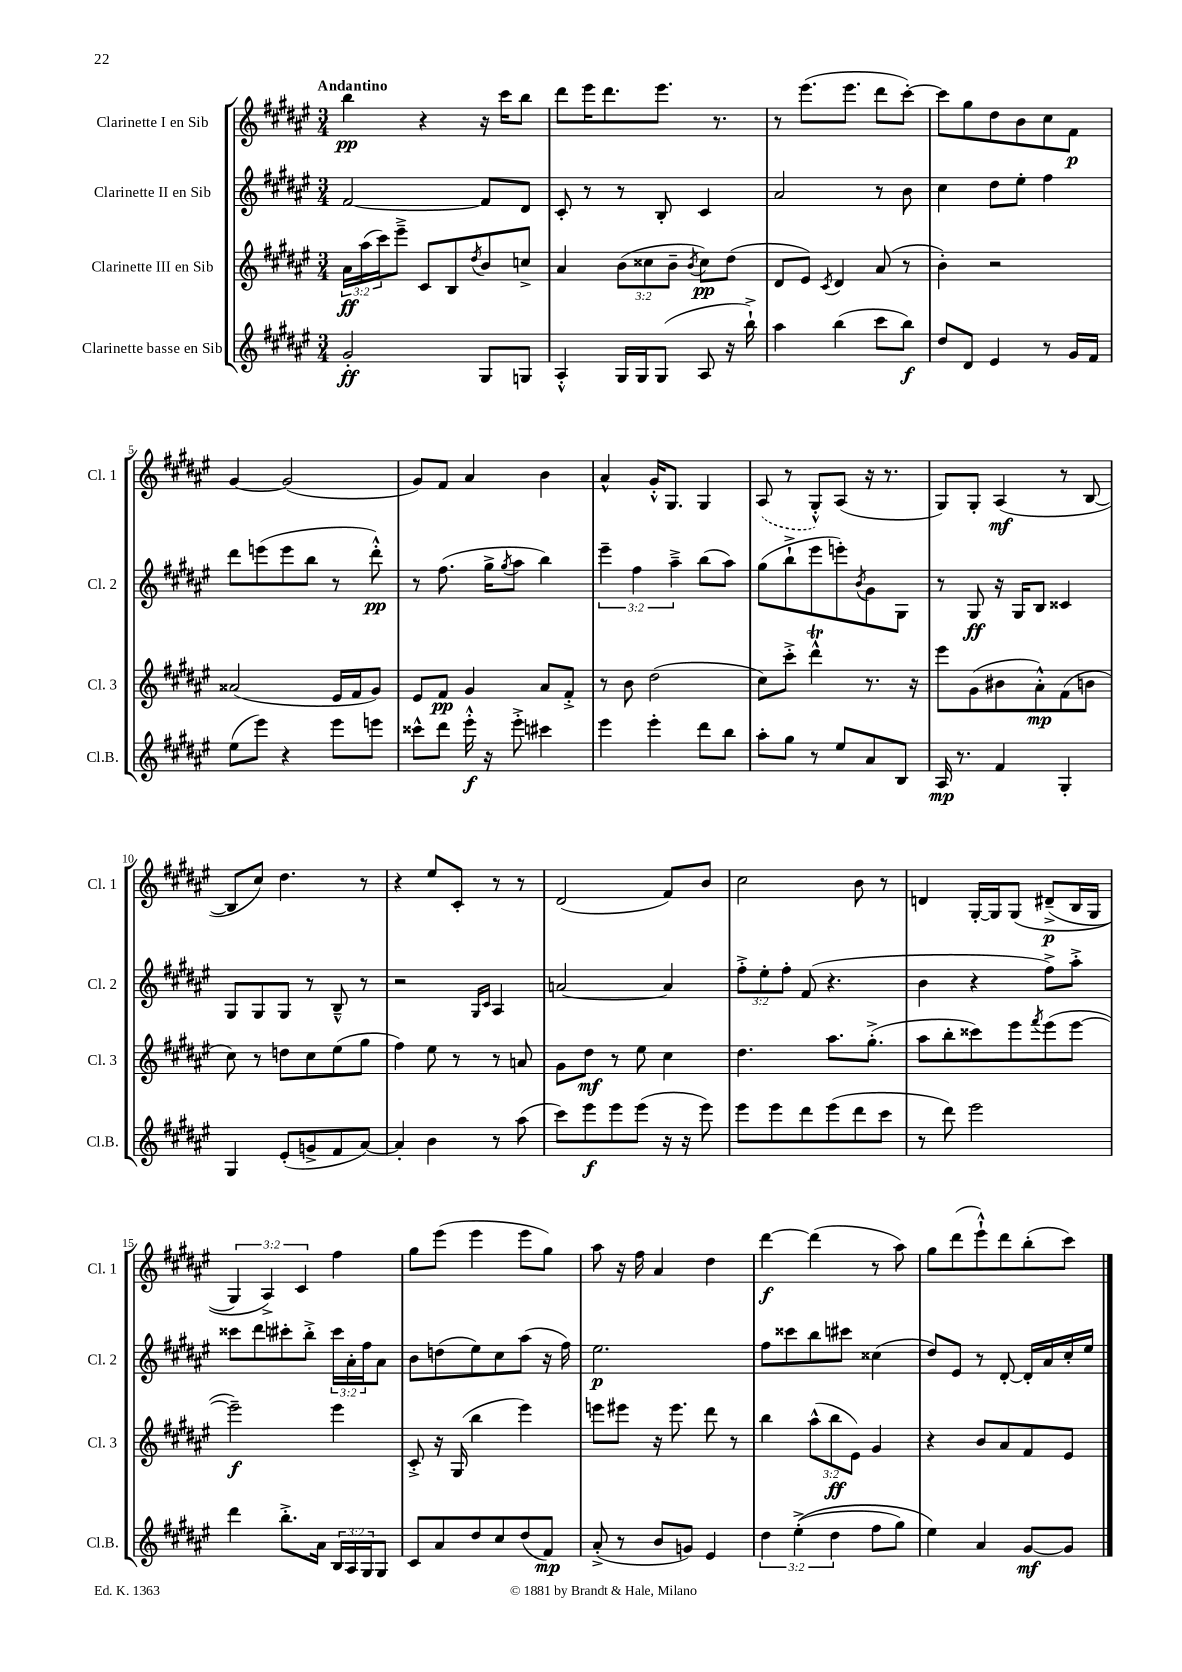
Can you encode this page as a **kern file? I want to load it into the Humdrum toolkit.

**kern	**kern	**kern	**kern
*staff4	*staff3	*staff2	*staff1
*clefG2	*clefG2	*clefG2	*clefG2
*k[f#c#g#d#a#e#]	*k[f#c#g#d#a#e#]	*k[f#c#g#d#a#e#]	*k[f#c#g#d#a#e#]
*M3/4	*M3/4	*M3/4	*M3/4
2g#'	24a#	[2f#	4bb
.	(24aa#	.	.
.	24ccc#)	.	.
.	8eee#~^	.	.
.	8c#	.	4r
.	8B	.	.
.	8qdd#	.	.
8G#	8b	8f#]	16r
.	.	.	16ccc#
8G	8cc^	8d#	8bb
=	=	=	=
4A#'^^	4a#	8c#'	8ddd#
.	.	8r	16eee#
.	.	.	8.ddd#
16G#	(12b	8r	.
16G#	.	.	.
.	12cc##	.	.
(8G#	.	8B'	8.eee#
.	12b~	.	.
.	8qb	.	.
8A#	8cc##)	4c#	.
.	.	.	8.r
16r	(8dd#	.	.
16bb`^)	.	.	.
=	=	=	=
4aa#	8d#	2a#	8r
.	8e#)	.	(8.eee#
.	8qc#	.	.
(4bb	4d#	.	.
.	.	.	8.eee#
8ccc#	(8a#	8r	8ddd#
8bb)	8r	8b	[8ccc#')
=	=	=	=
8dd#	4b')	4cc#	8ccc#]
8d#	.	.	8gg#
4e#	2r	8dd#	8dd#
.	.	8ee#'	8b
8r	.	4ff#	8cc#
16g#	.	.	8f#
16f#	.	.	.
=	=	=	=
(8ee#	(2a##	8ddd#	[4g#
8eee#)	.	(8eee	.
4r	.	8eee	(2g#]
.	.	8bb	.
8eee#	16e#	8r	.
.	16f#	.	.
8eee	8g#)	8ddd#'^^)	.
=	=	=	=
8ccc##^^	8e#	8r	8g#)
8ddd#	8f#	(8.ff#	8f#
16eee#'^^	4g#	.	4a#
16r	.	16gg#^	.
.	.	8qgg#	.
8eee#'^	.	8aa#	.
4ccc#	8a#	4bb)	4b
.	8f#'^	.	.
=	=	=	=
4eee#	8r	6eee#~	4a#^^
.	8b	.	.
.	.	6ff#	.
4eee#'	(2dd#	.	16g#'^^
.	.	.	8.G#
.	.	6aa#~^	.
8ddd#	.	(8bb	4G#
8bb	.	8aa#)	.
=	=	=	=
8aa#'	8cc#)	(8gg#	(8A#
8gg#	8ccc#'^	8bb`^	8r
8r	4ddd#^^	8eee#	8G#'^^)
8ee#	.	8eee')	(8A#
.	.	8qb	.
8a#	8.r	8g#	16r
.	.	.	8.r
8B	.	8G#	.
.	16r	.	.
=	=	=	=
16A#	8eee#	8r	8G#)
8.r	.	.	.
.	(8g#	8G#	8G#'
4f#	8b#	16r	(4A#
.	.	16G#	.
.	8a#'^^)	8B	.
4G#'	(8f#	4c##	8r
.	8b	.	[8B
=	=	=	=
4G#	8cc#)	8G#	8B]
.	8r	8G#	8cc#)
(8e#'	8dd	8G#	4.dd#
8g^	8cc#	8r	.
8f#	(8ee#	8B~^^	.
[8a#)	8gg#	8r	8r
=	=	=	=
4a#']	4ff#)	2r	4r
4b	8ee#	.	8ee#
.	8r	.	8c#'
.	.	16qqG#	.
.	.	16qqc#	.
8r	8r	4A#	8r
(8aa#	8a	.	8r
=	=	=	=
8ccc#)	8g#	[2a	(2d#
8eee#	8dd#	.	.
8eee#	8r	.	.
(8eee#	8ee#	.	.
16r	4cc#	4a]	8f#)
16r	.	.	.
8eee#)	.	.	8b
=	=	=	=
8eee#	4.dd#	12ff#'^	2cc#
.	.	12ee#'	.
8eee#	.	.	.
.	.	12ff#'	.
8ddd#	.	(8f#	.
(8eee#	8.aa#	4.r	.
8ddd#	.	.	8b
.	(8.gg#'^	.	.
8ccc#	.	.	8r
=	=	=	=
8r	8aa#	4b	4d
8ddd#)	8bb'	.	.
2eee#	8ccc##)	4r	[16G#'
.	.	.	16G#]
.	8eee#	.	&(8G#
.	8qfff#	.	.
.	(8eee#	8ff#^)	(8d#~^
.	[8eee#	8aa#'^	16B
.	.	.	16G#
=	=	=	=
4ddd#	2eee#~])	8ccc##	6G#)
.	.	8ddd#	.
.	.	.	6A#^&)
8.bb'^	.	8ccc#'	.
.	.	.	6c#
.	.	8bb'^	.
16a#	.	.	.
24B	4eee#	24ccc#	4ff#
24A#	.	24a#'	.
24G#	.	24ff#	.
8G#	.	8a#	.
=	=	=	=
8c#	8c#'^	8b	8gg#
8a#	16r	(8dd	(8eee#
.	(16G#	.	.
8dd#	4bb	8ee#)	4eee#
8cc#	.	8cc#	.
(8dd#	4eee#)	(8aa#	8eee#
8f#)	.	16r	8gg#)
.	.	16ff#)	.
=	=	=	=
(8a#'^	8eee	2.ee#	8aa#
8r	8eee#	.	16r
.	.	.	16ff#
8b	16r	.	4a#
.	8.eee#	.	.
8g)	.	.	.
4e#	8ddd#	.	4dd#
.	8r	.	.
=	=	=	=
6dd#	4bb	8ff#	[4ddd#
.	.	8ccc##	.
&((6ee#'^	.	.	.
.	(12aa#^^	8bb	(4ddd#]
6dd#	12bb	.	.
.	.	8ccc#	.
.	12e#)	.	.
8ff#	4g#	(4cc##	8r
8gg#)	.	.	8aa#)
=	=	=	=
4ee#&)	4r	8dd#)	8gg#
.	.	8e#	(8ddd#
4a#	8b	8r	8eee#`^^)
.	8a#	[8d#'	8ddd#
[8g#	8f#	16d#']	(8bb'
.	.	16a#	.
8g#]	8e#	16cc#'	8ccc#)
.	.	16ee#	.
==	==	==	==
*-	*-	*-	*-
